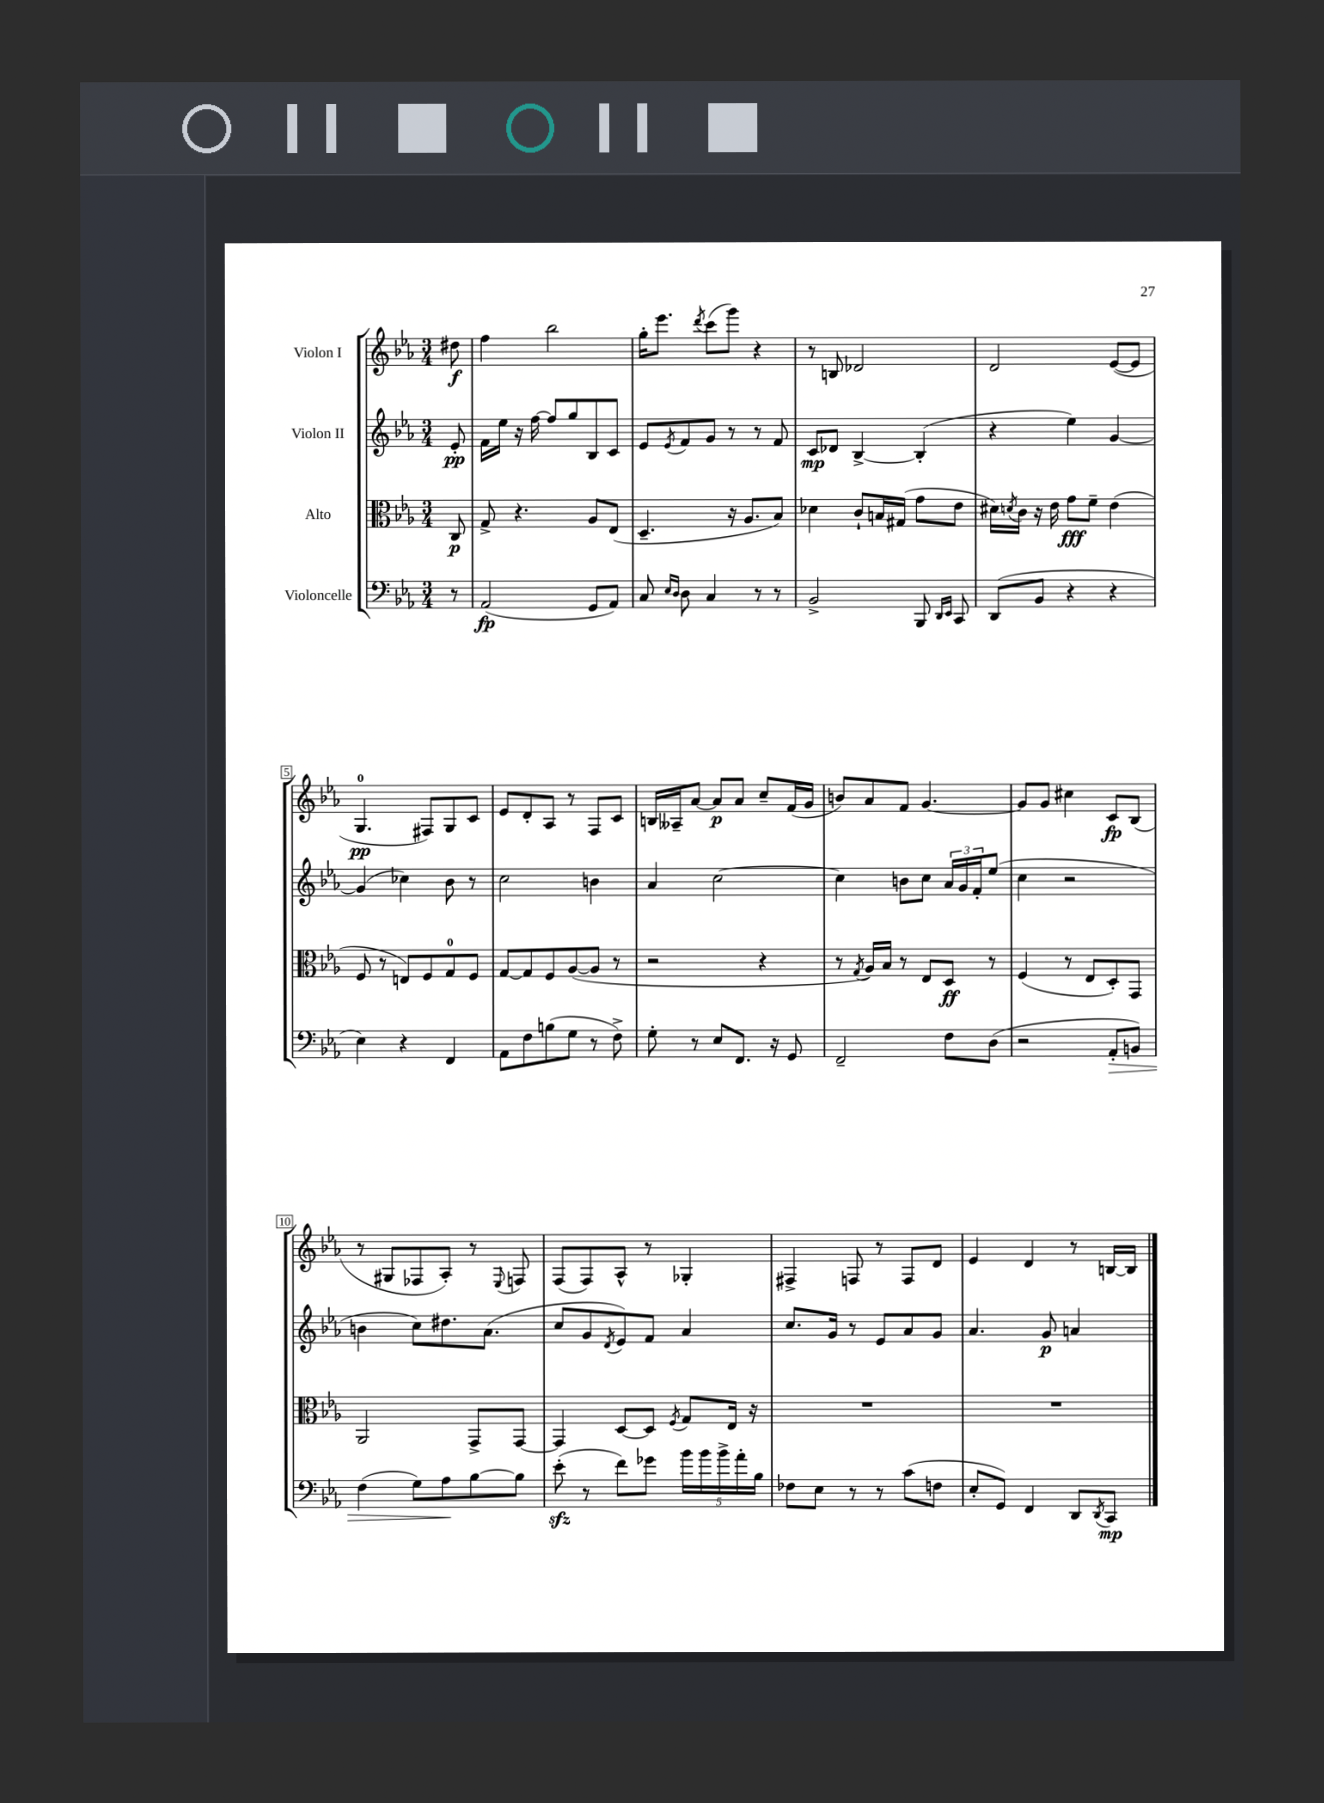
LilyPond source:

<<
\new StaffGroup <<
\new Staff = "s0" \with { instrumentName = "Violon I" } {
    \clef treble \key ees \major \numericTimeSignature \time 3/4 \partial 8
    dis''8\f |
    f''4 bes''2 |
    g''16-. ees'''8. \acciaccatura { d'''8 } c'''8( g'''8) r4 |
    r8 b8 des'2 |
    d'2 ees'8~( ees'8 |
    g4.-0\pp fis8) g8 c'8 |
    ees'8 d'8-. aes8 r8 f8 c'8 |
    b16 aeses16-- aes'8~ aes'8\p aes'8 c''8-- f'16( g'16 |
    b'8) aes'8 f'8 g'4.~ |
    g'8 g'8 cis''4 c'8\fp bes8( |
    r8 gis8 fes8 aes8-.) r8 \appoggiatura { ees8 } f8 |
    f8( f8) aes8-^ r8 ges4-. |
    fis4-> f8 r8 f8 d'8 |
    ees'4 d'4 r8 b16~ b16 \bar "|." |
}
\new Staff = "s1" \with { instrumentName = "Violon II" } {
    \clef treble \key ees \major \numericTimeSignature \time 3/4 \partial 8
    ees'8-.\pp |
    f'16 ees''16 r16 f''16~ f''8 g''8 bes8 c'8 |
    ees'8 \acciaccatura { ees'8 } f'8 g'8 r8 r8 f'8 |
    c'8\mp des'8 bes4~-> bes4-.( |
    r4 ees''4) g'4~ |
    g'4( ces''4) bes'8 r8 |
    c''2 b'4 |
    aes'4 c''2~ |
    c''4 b'8 c''8 \tuplet 3/2 { aes'16 g'16 f'16-. } ees''8( |
    c''4 r2 |
    b'4 c''8) dis''8. aes'8.( |
    c''8 g'8 \acciaccatura { d'8 } ees'8) f'8 aes'4 |
    c''8. g'16 r8 ees'8 aes'8 g'8 |
    aes'4. g'8\p a'4 \bar "|." |
}
\new Staff = "s2" \with { instrumentName = "Alto" } {
    \clef alto \key ees \major \numericTimeSignature \time 3/4 \partial 8
    c8\p |
    g8-> r4. aes8 ees8( |
    d4.-- r16 aes8. bes8) |
    des'4 c'8-! b16 gis16( g'8 ees'8 |
    dis'16) \acciaccatura { d'8 } c'16 r16 ees'16 g'8\fff f'8-- ees'4( |
    f8 r8 e8) f8 g8-0 f8 |
    g8~ g8 f8 aes8~( aes8 r8 |
    r2 r4 |
    r8 \acciaccatura { g8 } aes16) bes16 r8 ees8 d8\ff r8 |
    f4( r8 ees8 d8-.) g,8 |
    aes,2 g,8-> g,8~ |
    g,4 d8~ d8 \acciaccatura { f8 } g8 ees16 r16 |
    R2. |
    R2. \bar "|." |
}
\new Staff = "s3" \with { instrumentName = "Violoncelle" } {
    \clef bass \key ees \major \numericTimeSignature \time 3/4 \partial 8
    r8 |
    aes,2\fp( g,8 aes,8) |
    c8 \grace { ees16 d16 } d8 c4 r8 r8 |
    bes,2-> bes,,8 \grace { d,16 ees,16 } c,8 |
    d,8( bes,8 r4 r4 |
    ees4) r4 f,4 |
    aes,8 f8 b8( g8 r8 f8->) |
    g8-. r8 ees8 f,8. r16 g,8 |
    f,2-- f8 d8( |
    r2 aes,8-.\> b,8) |
    f4( g8) aes8\! bes8~ bes8 |
    ees'8-.\sfz( r8 f'8) ges'8 \tuplet 5/4 { bes'16 bes'16 bes'16-> aes'16-. bes16 } |
    fes8 ees8 r8 r8 c'8( f8 |
    ees8-. g,8) f,4 d,8 \acciaccatura { d,8 } c,8\mp \bar "|." |
}
>>
>>
\layout { \context { \Score \override BarNumber.stencil = #(make-stencil-boxer 0.1 0.3 ly:text-interface::print) } }
